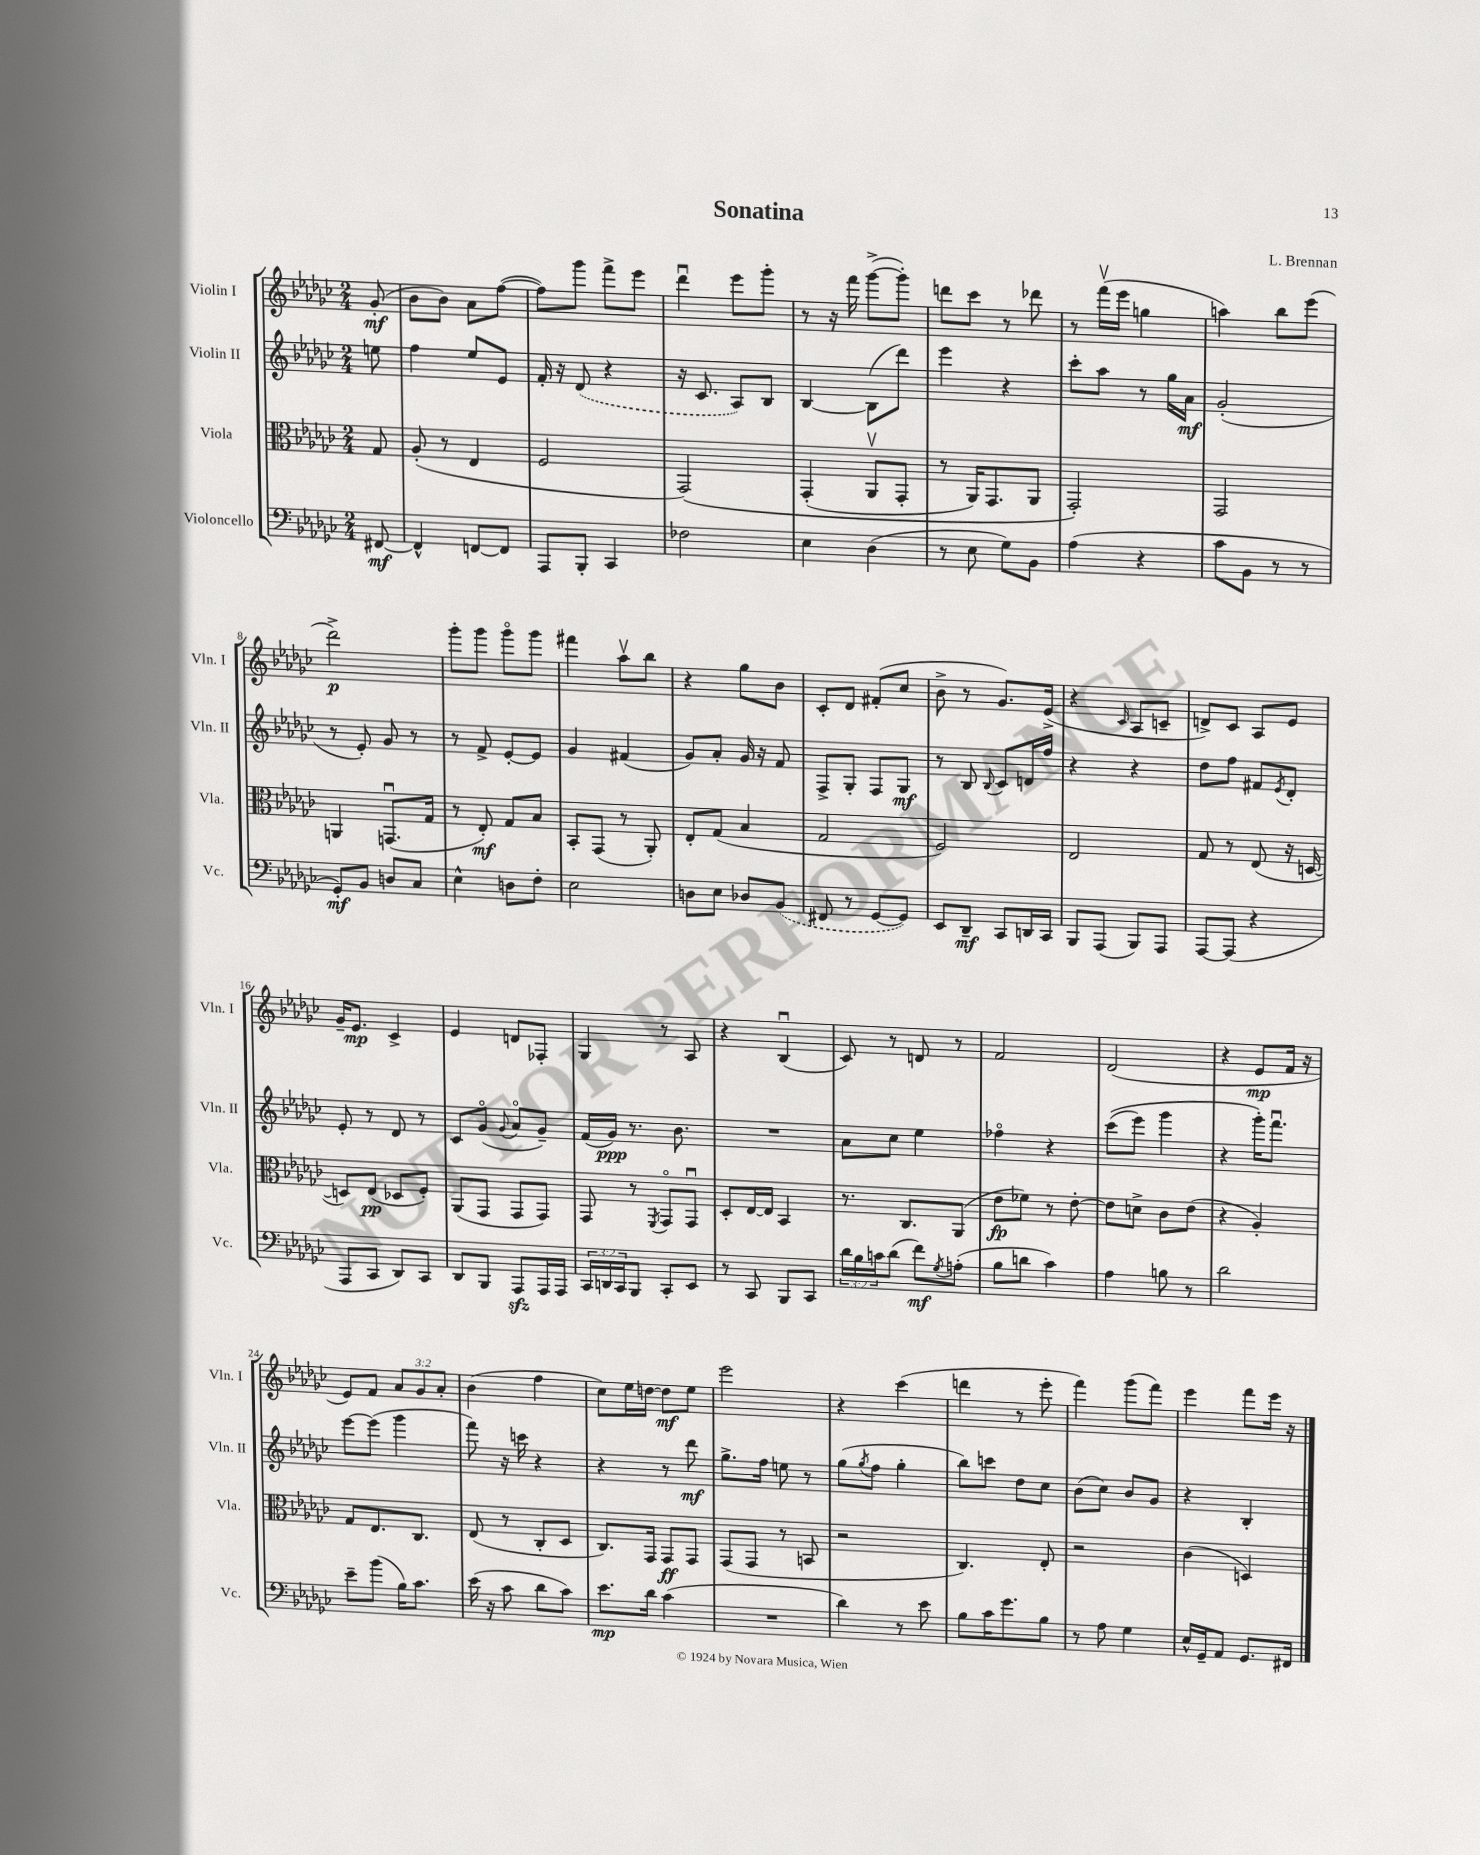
\header { title = "Sonatina" composer = "L. Brennan" }
<<
\new StaffGroup <<
\new Staff = "s0" \with { instrumentName = "Violin I" shortInstrumentName = "Vln. I" } {
    \clef treble \key ges \major \numericTimeSignature \time 2/4 \override Staff.TupletNumber.text = #tuplet-number::calc-fraction-text \partial 8
    ges'8-.\mf( |
    bes'8 bes'8) aes'8 f''8~( |
    f''8) ges'''8 f'''8-> ees'''8 |
    des'''4\downbow ees'''8 ges'''8-. |
    r8 r16 f'''16 ges'''8~->( ges'''8-.) |
    d'''8 ces'''8 r8 des'''8 |
    r8 f'''16\upbow( ees'''16 g''4 |
    a''4) bes''8 ees'''8( |
    des'''2->\p) |
    ges'''8-. ges'''8 ges'''8\flageolet ges'''8 |
    fis'''4 aes''8\upbow bes''8 |
    r4 ges''8 bes'8 |
    ces'8-. des'8 fis'8-.( ces''8 |
    bes'8-> r8 ges'8.) ees'16->( |
    r4 \grace { ces'16 } aes8 c'8-- |
    d'8->) ces'8 aes8 ees'8 |
    ges'16-- ees'8.\mp ces'4-> |
    ees'4 d'8 fes8-. |
    ges4 r8 aes8 |
    r4 bes4\downbow( |
    ces'8) r8 d'8 r8 |
    f'2 |
    des'2( |
    r4 ees'8\mp f'16 r16 |
    ees'8) f'8 \tuplet 3/2 { aes'8 ges'8 aes'8-. } |
    bes'4( f''4 |
    ces''8) ees''16 d''16~ d''8\mf ees''8 |
    ees'''2 |
    r4 ces'''4( |
    d'''4 r8 ees'''8-. |
    f'''4) ges'''8( f'''8) |
    ees'''4 f'''8 ees'''16 r16 \bar "|." |
}
\new Staff = "s1" \with { instrumentName = "Violin II" shortInstrumentName = "Vln. II" } {
    \clef treble \key ges \major \numericTimeSignature \time 2/4 \partial 8
    e''8 |
    f''4 ees''8 ees'8 |
    f'16-. r16 \once \slurDashed des'8( r4 |
    r16 ces'8. aes8) bes8 |
    bes4~ bes8( des'''8) |
    ees'''4 r4 |
    ces'''8-. aes''8 r8 ges''16 aes'16\mf |
    ges'2-.( |
    r8 ees'8-.) ges'8 r8 |
    r8 f'8-> ees'8~-. ees'8 |
    ges'4 fis'4( |
    ges'8) aes'8-. ges'16 r16 f'8 |
    f8-> ges8-. f8 ges8\mf |
    r8 bes8 \appoggiatura { bes8 } ces'8 d'16 f''16 |
    r4 r4 |
    des''8 f''8 fis'8 \acciaccatura { ees'8 } des'8-. |
    ees'8-. r8 des'8 r8 |
    ces'8 ges'8\flageolet( \appoggiatura { ges'8 } aes'8\flageolet ges'8--) |
    f'16( ges'16\ppp) r8. bes'8. |
    R2 |
    aes'8 ces''8 ees''4 |
    fes''4\flageolet r4 |
    ces'''8(\( ees'''8) ges'''4 |
    r4 ges'''16-.\) f'''8.\downbow |
    ees'''8~ ees'''8( ges'''4 |
    f'''8) r16 c'''16 r4 |
    r4 r8 des'''8\mf |
    ges''8.-> f''16 e''8 r8 |
    ges''8( \acciaccatura { ges''8 } f''8 ges''4-. |
    bes''8) c'''8 des''8 ces''8 |
    bes'8( ces''8) bes'8 ges'8 |
    r4 bes4-. \bar "|." |
}
\new Staff = "s2" \with { instrumentName = "Viola" shortInstrumentName = "Vla." } {
    \clef alto \key ges \major \numericTimeSignature \time 2/4 \partial 8
    ges8 |
    aes8-.( r8 ees4 |
    f2 |
    ges,2)\( |
    ges,4-.( aes,8\upbow ges,8-. |
    r8 aes,16) ges,8. aes,8 |
    ges,2-.\) |
    ges,2 |
    a,4 g,8.\downbow( ges16 |
    r8 ees8-.\mf) ges8 bes8 |
    bes,8-. ges,8( r8 aes,8-.) |
    ees8-. ges8( bes4 |
    ges2 |
    f2) |
    ees2 |
    ges8 r8 ees8( r16 d16~ |
    d8) ees8\pp( des8 f8-.) |
    aes,8( ges,8 ges,8 ges,8) |
    ges,8 r8 \acciaccatura { f,8 } ges,8\flageolet ges,8\downbow |
    des8-. ees16~ ees16 bes,4 |
    r8. ces8. aes,8( |
    ees'8\fp fes'8) r8 ees'8~-. |
    ees'8 d'8-> ces'8 ees'8( |
    r4 aes4-.) |
    ges8 ees8. ces8. |
    ees8( r8 ces8-. des8 |
    ces8.) ges,16 ges,8\ff ges,8 |
    ges,8( ges,8 r8 b,8 |
    r2 |
    ces4.) ees8-. |
    r2 |
    ces'4( d4) \bar "|." |
}
\new Staff = "s3" \with { instrumentName = "Violoncello" shortInstrumentName = "Vc." } {
    \clef bass \key ges \major \numericTimeSignature \time 2/4 \override Staff.TupletNumber.text = #tuplet-number::calc-fraction-text \partial 8
    fis,8~\mf |
    fis,4-^ f,8~ f,8 |
    aes,,8 bes,,8-. ces,4 |
    fes2 |
    ees4 des4( |
    r8 ees8 ges8) bes,8 |
    aes4( r4 |
    ces'8 bes,8 r8 r8 |
    ges,8-.\mf) bes,8 d8 ces8 |
    ees4-^ d8 f8-. |
    ees2 |
    d8 ees8 des8 \once \slurDashed bes,8( |
    fis,8 r8 ges,8~ ges,8) |
    ees,8 des,8--\mf ces,8 d,16 ces,16 |
    bes,,8 aes,,8( bes,,8) aes,,8 |
    aes,,8~ aes,,8( r4 |
    aes,,8 ces,8 des,8) ces,8 |
    des,8 bes,,8 aes,,8\sfz aes,,16 aes,,16 |
    \tuplet 3/2 { ces,16 d,16 ces,16 } bes,,8 ces,8-. ees,8 |
    r8 ces,8 bes,,8 ces,8 |
    \tuplet 3/2 { des'16 bes16 c'16 } des'8( f'8\mf) \acciaccatura { ges8 } a8-.( |
    bes8 d'8 ces'4) |
    aes4 b8 r8 |
    des'2 |
    ees'8-- bes'8( bes16) ces'8. |
    ees'16( r16 ces'8 des'8 ces'8) |
    ees'8.\mp des'16 ces'4( |
    R2 |
    des'4) r8 ees'8 |
    bes8 ces'16 ges'8. bes8 |
    r8 aes8 ges4 |
    ees16-^ ges,16-- aes,8 ges,8. fis,16 \bar "|." |
}
>>
>>
